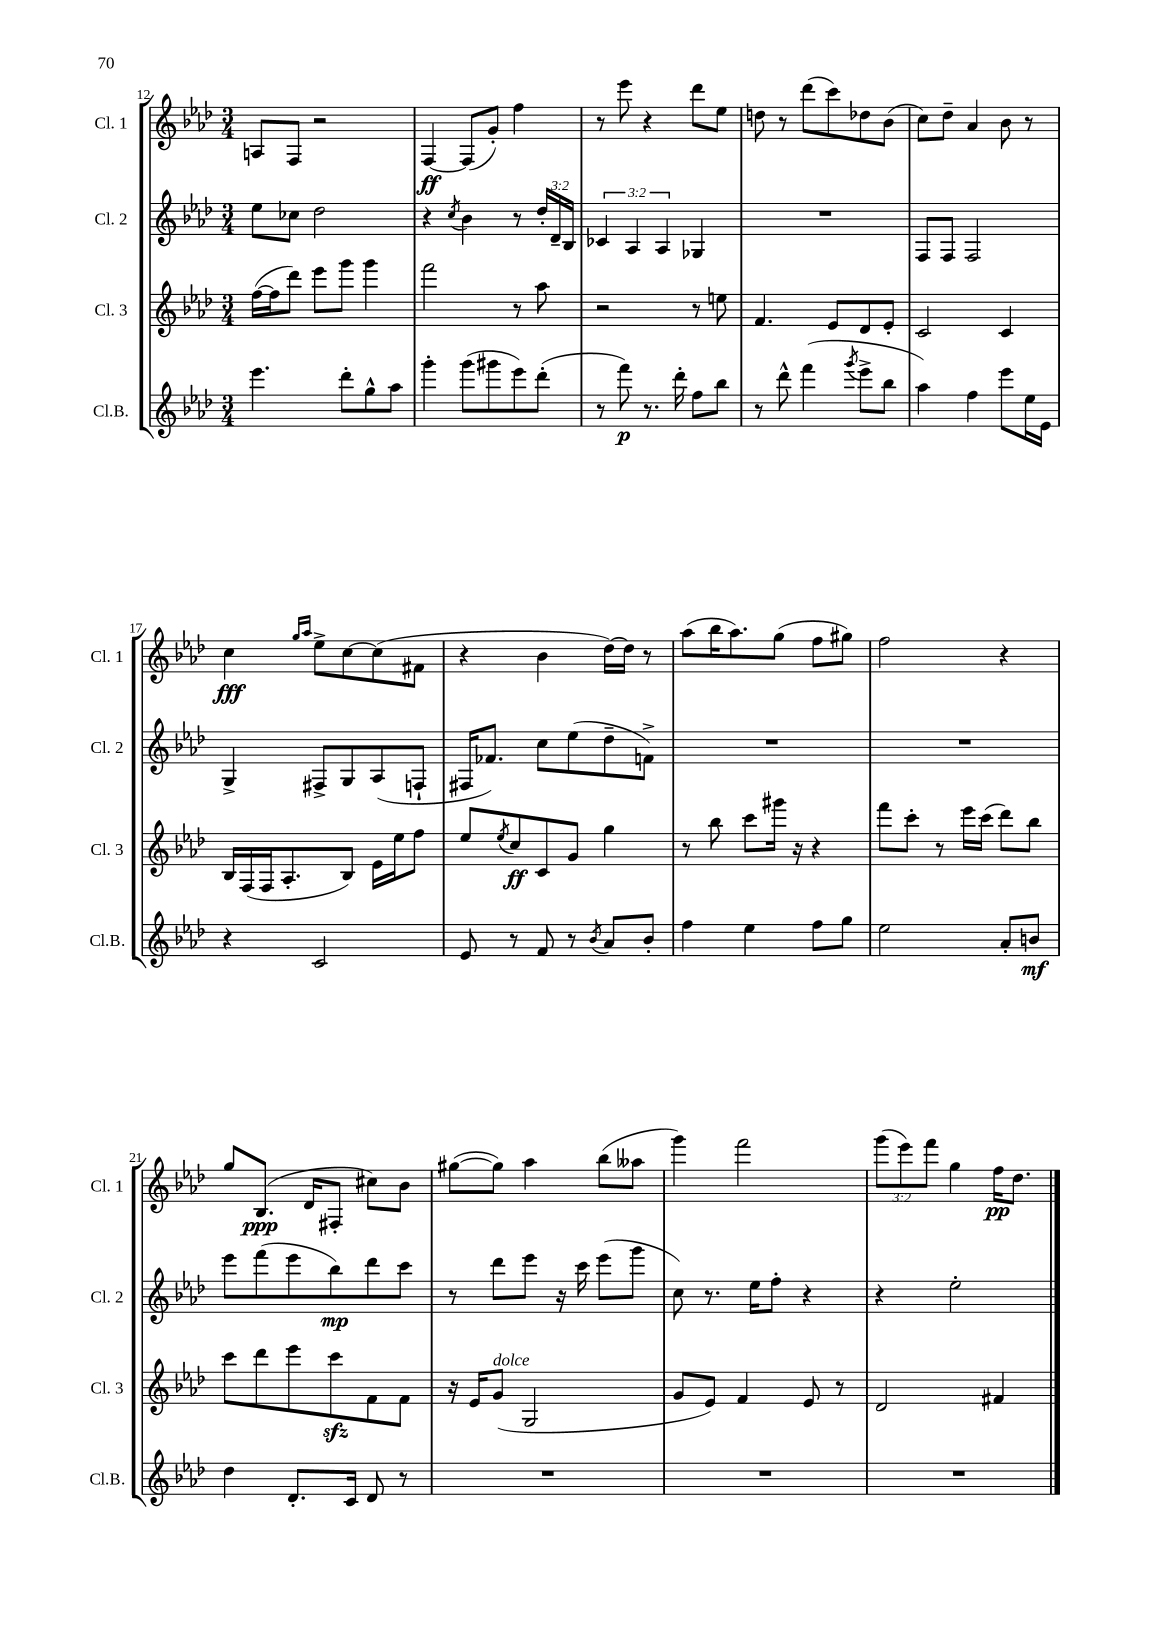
<<
\new StaffGroup <<
\new Staff = "s0" \with { instrumentName = "Cl. 1" shortInstrumentName = "Cl. 1" } {
    \clef treble \key aes \major \numericTimeSignature \time 3/4 \override Staff.TupletNumber.text = #tuplet-number::calc-fraction-text
    a8 f8 r2 |
    f4~\ff f8( g'8-.) f''4 |
    r8 ees'''8 r4 des'''8 ees''8 |
    d''8 r8 des'''8( c'''8) des''8 bes'8( |
    c''8) des''8-- aes'4 bes'8 r8 |
    c''4\fff \grace { g''16 aes''16 } ees''8-> c''8~ c''8( fis'8 |
    r4 bes'4 des''16~) des''16 r8 |
    aes''8( bes''16 aes''8.) g''8( f''8 gis''8) |
    f''2 r4 |
    g''8 bes8.\ppp( des'16 fis8-. cis''8) bes'8 |
    gis''8~( gis''8) aes''4 bes''8( aeses''8 |
    g'''4) f'''2 |
    \tuplet 3/2 { g'''8( ees'''8) f'''8 } g''4 f''16\pp des''8. \bar "|." |
}
\new Staff = "s1" \with { instrumentName = "Cl. 2" shortInstrumentName = "Cl. 2" } {
    \clef treble \key aes \major \numericTimeSignature \time 3/4 \override Staff.TupletNumber.text = #tuplet-number::calc-fraction-text
    ees''8 ces''8 des''2 |
    r4 \acciaccatura { c''8 } bes'4 r8 \tuplet 3/2 { des''16-. des'16-- bes16 } |
    \tuplet 3/2 { ces'4 aes4 aes4 } ges4 |
    R2. |
    f8 f8 f2 |
    g4-> fis8-> g8 aes8( f8-! |
    fis16 fes'8.) c''8 ees''8( des''8-- f'8->) |
    R2. |
    R2. |
    ees'''8 f'''8( ees'''8 bes''8\mp) des'''8 c'''8 |
    r8 des'''8 ees'''8 r16 c'''16 ees'''8( g'''8 |
    c''8) r8. ees''16 f''8-. r4 |
    r4 ees''2-. \bar "|." |
}
\new Staff = "s2" \with { instrumentName = "Cl. 3" shortInstrumentName = "Cl. 3" } {
    \clef treble \key aes \major \numericTimeSignature \time 3/4
    f''16~( f''16 des'''8) ees'''8 g'''8 g'''4 |
    f'''2 r8 aes''8 |
    r2 r8 e''8 |
    f'4. ees'8 des'8 ees'8-. |
    c'2 c'4 |
    bes16 f16( f16 aes8.-. bes8) ees'16 ees''16 f''8 |
    ees''8 \acciaccatura { ees''8 } c''8\ff c'8 g'8 g''4 |
    r8 bes''8 c'''8 gis'''16 r16 r4 |
    f'''8 c'''8-. r8 ees'''16 c'''16( des'''8) bes''8 |
    c'''8 des'''8 ees'''8 c'''8\sfz f'8 f'8 |
    r16 ees'16 g'8^\markup { \italic "dolce" }( g2 |
    g'8 ees'8) f'4 ees'8 r8 |
    des'2 fis'4 \bar "|." |
}
\new Staff = "s3" \with { instrumentName = "Cl.B." shortInstrumentName = "Cl.B." } {
    \clef treble \key aes \major \numericTimeSignature \time 3/4
    ees'''4. des'''8-. g''8-^ aes''8 |
    g'''4-. g'''8( gis'''8 ees'''8) des'''8-.( |
    r8 f'''8\p) r8. des'''16-. f''8 bes''8 |
    r8 des'''8-^ f'''4( \acciaccatura { g'''8 } ees'''8-> bes''8 |
    aes''4) f''4 ees'''8 ees''16 ees'16 |
    r4 c'2 |
    ees'8 r8 f'8 r8 \acciaccatura { bes'8 } aes'8 bes'8-. |
    f''4 ees''4 f''8 g''8 |
    ees''2 aes'8-. b'8\mf |
    des''4 des'8.-. c'16 des'8 r8 |
    R2. |
    R2. |
    R2. \bar "|." |
}
>>
>>
\layout { \context { \Score currentBarNumber = #12 } }
